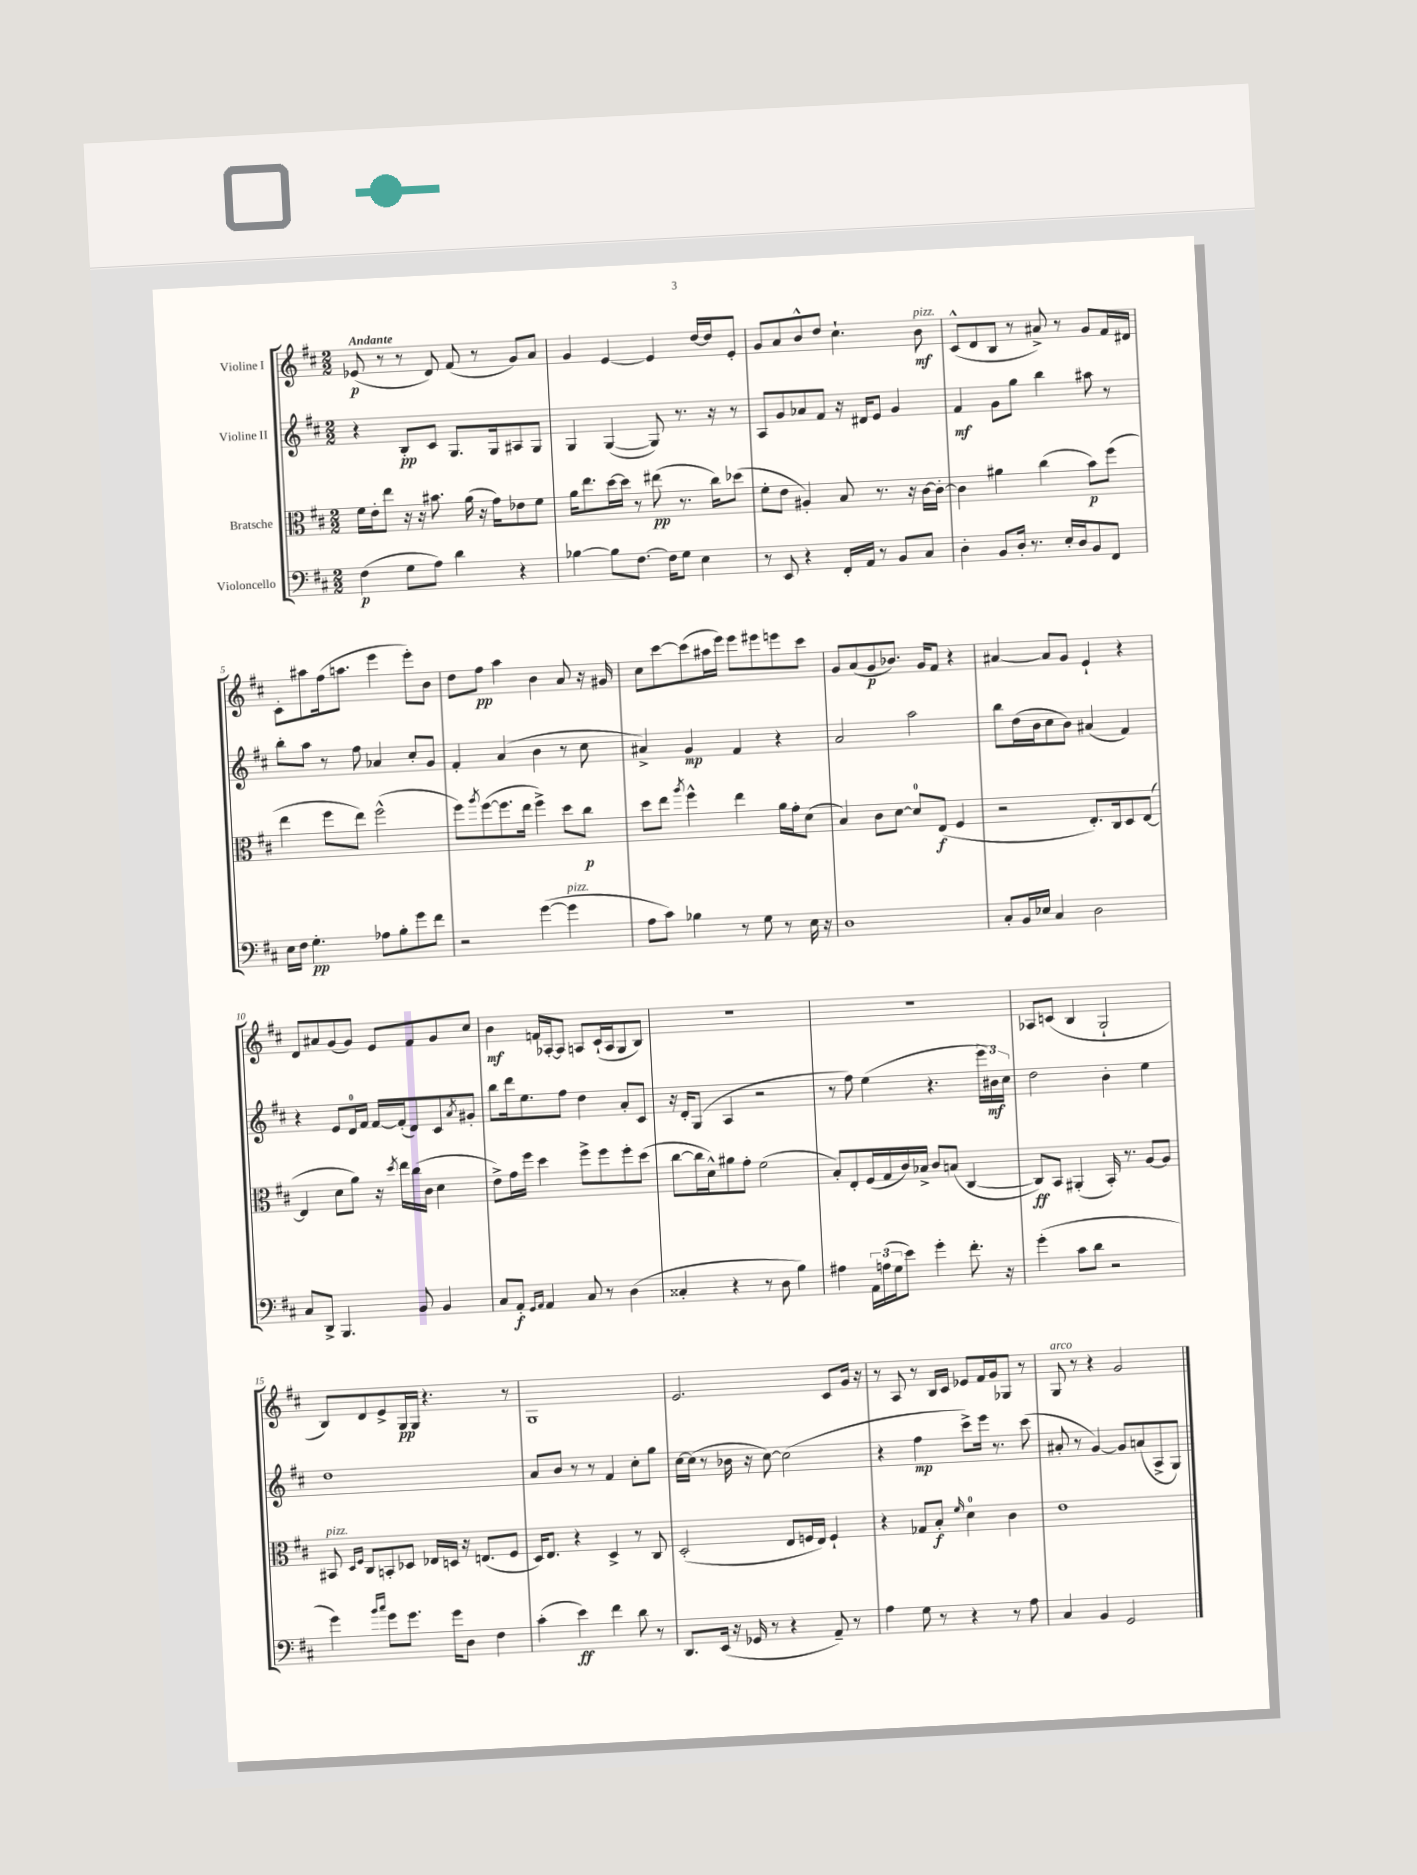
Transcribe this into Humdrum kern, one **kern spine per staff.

**kern	**dynam	**kern	**dynam	**kern	**dynam	**kern	**dynam
*part4	*part4	*part3	*part3	*part2	*part2	*part1	*part1
*staff4	*staff4	*staff3	*staff3	*staff2	*staff2	*staff1	*staff1
*I"Violoncello	*	*I"Bratsche	*	*I"Violine II	*	*I"Violine I	*
*clefF4	*	*clefC3	*	*clefG2	*	*clefG2	*
*k[f#c#]	*	*k[f#c#]	*	*k[f#c#]	*	*k[f#c#]	*
*M2/2	*	*M2/2	*	*M2/2	*	*M2/2	*
=1	=1	=1	=1	=1	=1	=1	=1
!	!	!	!	!	!	!LO:TX:a:B:t=Andante	!
(4F#\	p	16f#\LL	.	4r	.	(8e-X/	p
.	.	16e'\J	.	.	.	.	.
.	.	8ee\J	.	.	.	8r	.
8G\L	.	16r	.	8B'/L	pp	8r	.
.	.	16r	.	.	.	.	.
8A\J)	.	8.b#X\	.	8c#/J	.	8d/)	.
4d\	.	.	.	8.G/L	.	(8f#/	.
.	.	(16a\	.	.	.	.	.
.	.	16r	.	.	.	8r	.
.	.	16g\KL)	.	16G/k	.	.	.
4r	.	8e-X\	.	8A#X/	.	8g/L)	.
.	.	8f#\J	.	8G/J	.	8a/J	.
=2	=2	=2	=2	=2	=2	=2	=2
[4B-X\	.	16a\KL	.	4G/	.	4g/	.
.	.	8.ee\	.	.	.	.	.
8B-\L]	.	[16dd\L	.	([4G/	.	[4e/	.
.	.	16dd\JJ]	.	.	.	.	.
[8.F#\J	.	8r	.	.	.	.	.
.	.	(8ee#X\	pp	8G/])	.	4e/]	.
16F#\KL]	.	.	.	.	.	.	.
8G\J	.	8.r	.	8.r	.	.	.
4E\	.	.	.	.	.	[16dd/LL	.
.	.	16cc#\KL)	.	16r	.	16dd/J]	.
.	.	(8dd-X\J	.	8r	.	8e'/J	.
=3	=3	=3	=3	=3	=3	=3	=3
8r	.	8f#'\L	.	8A/L	.	8g/L	.
8EE/	.	8e\J	.	8g/	.	8a/	.
4r	.	4A#X'/)	.	8a-X/	.	8b^^/	.
.	.	.	.	8f#/J	.	8dd/J	.
16FF#'/LL	.	8B/	.	16r	.	4.cc#`\	.
16AA/JJ	.	.	.	16d#X/KL	.	.	.
8r	.	8.r	.	8e/J	.	.	.
8BB/L	.	.	.	4g/	.	.	.
.	.	16r	.	.	.	.	.
!	!	!	!	!	!	!LO:TX:a:i:t=pizz.	!
8C#/J	.	[16c#\LL	.	.	.	8b\	mf
.	.	16c#'\JJ_	.	.	.	.	.
=4	=4	=4	=4	=4	=4	=4	=4
4D'\	.	4c#\]	.	4f#/	mf	(8c#^^/L	.
.	.	.	.	.	.	8d/	.
8BB/L	.	4a#X\	.	8g\L	.	8B/J	.
16D'/Jk	.	.	.	8gg\J	.	8r	.
8.r	.	.	.	.	.	.	.
.	.	(4cc#\	.	4bb\	.	8a#X^/)	.
16E'/LL	.	.	.	.	.	8r	.
16D/J	.	.	.	.	.	.	.
8BB/	.	8b\L)	p	8aa#X\	.	8g/L	.
8FF#/J	.	(8ff#\J	.	8r	.	16f#/L	.
.	.	.	.	.	.	16d#X/JJ	.
!!LO:LB:g=z
=5	=5	=5	=5	=5	=5	=5	=5
16E\LL	.	4ee\	.	8bb'\L	.	8c#'\L	.
16F#\JJ	.	.	.	.	.	.	.
4.G'\	pp	.	.	8aa\J	.	8aa#X\	.
.	.	8ff#\L	.	8r	.	(16ff#\k	.
.	.	.	.	.	.	8.aan\J	.
.	.	8ee\J)	.	8ff#\	.	.	.
8A-X\L	.	(2ff#^^\	.	4a-X/	.	4eee\	.
8B'\	.	.	.	.	.	.	.
8g\	.	.	.	8cc#'/L	.	8eee'\L)	.
8f#\J	.	.	.	8g/J	.	8b\J	.
=6	=6	=6	=6	=6	=6	=6	=6
2r	.	8ff#\L)	.	4f#'/	.	8dd\L	.
.	.	8qaa/	.	.	.	.	.
.	.	([8ff#\	.	.	.	8ff#\J	pp
.	.	8.ff#\]	.	(4a/	.	4aa\	.
.	.	16ee\Jk	.	.	.	.	.
([4g\	.	4ff#^\)	.	4b\	.	4b\	.
!LO:TX:a:i:t=pizz.	!	!	!	!	!	!	!
4g\]	.	8dd\L	.	8r	.	8a/	.
.	.	8cc#\J	p	8cc#\	.	16r	.
.	.	.	.	.	.	16g#X/	.
=7	=7	=7	=7	=7	=7	=7	=7
8A\L	.	8dd\L	.	4a#X^/)	.	8cc#\L	.
8c#\J)	.	8ee\J	.	.	.	[8ccc#\	.
.	.	8qaa/	.	.	.	.	.
4B-X\	.	4ff#^^\	.	4g/	mp	(8ccc#\]	.
.	.	.	.	.	.	16aa#X\L	.
.	.	.	.	.	.	16eee\JJ)	.
8r	.	4ee\	.	4f#/	.	8eee\L	.
8G\	.	.	.	.	.	8eee#X\	.
8r	.	16a\LL	.	4r	.	8eeen\	.
.	.	16g'\J	.	.	.	.	.
16E\	.	(8d\J	.	.	.	8ccc#\J	.
16r	.	.	.	.	.	.	.
=8	=8	=8	=8	=8	=8	=8	=8
1D	.	4B/)	.	2a/	.	8g/L	.
.	.	.	.	.	.	(8a/	.
.	.	8c#\L	.	.	.	8g/	p
.	.	[8d\J	.	.	.	8.b-X/J)	.
.	.	8d/L]	.	2aa\	.	.	.
.	.	.	.	.	.	16g/KL	.
.	.	(8E/J	f	.	.	8f#/J	.
.	.	4F#/	.	.	.	4r	.
=9	=9	=9	=9	=9	=9	=9	=9
8C#'/L	.	2r	.	8bb\L	.	[4a#X/	.
16BB/L	.	.	.	(16dd\L	.	.	.
16E-X/JJ	.	.	.	16b\J	.	.	.
4C#/	.	.	.	8cc#\	.	8a#/L]	.
.	.	.	.	8b\J)	.	8g/J	.
2D\	.	8.E'/L)	.	(4a#X/	.	4e`/	.
.	.	16C#/k	.	.	.	.	.
.	.	8D/	.	4f#/)	.	4r	.
.	.	([8E/J	.	.	.	.	.
!!LO:LB:g=z
=10	=10	=10	=10	=10	=10	=10	=10
8C#/L	.	4E/]	.	4r	.	8d/L	.
8DD^/J	.	.	.	.	.	8a#X/	.
4.BBB/	.	8d\L	.	8e/L	.	(8g/	.
.	.	8a\J)	.	16d/L	.	8g/J)	.
.	.	.	.	16f#/JJ	.	.	.
.	.	16r	.	[16f#/LL	.	8e/L	.
.	.	8qdd/	.	.	.	.	.
.	.	16ee\LL	.	(16f#'/J]	.	.	.
8BB/	.	(16cc#\	.	8d/)	.	8f#/	.
.	.	16c#\JJ	.	.	.	.	.
4BB/	.	4d\	.	8c#/	.	8g/	.
.	.	.	.	8qa/	.	.	.
.	.	.	.	8g#X'/J	.	8cc#/J	.
=11	=11	=11	=11	=11	=11	=11	=11
8C#/L	.	8e^\L)	.	8bb\L	.	4b\	mf
8AA'/J	f	16g\L	.	16ddd\k	.	.	.
.	.	16ff#\JJ	.	8.ee\	.	.	.
16qqGG/LL	.	.	.	.	.	.	.
16qqAA/JJ	.	.	.	.	.	.	.
4AA/	.	4dd\	.	.	.	16fn/LL	.
.	.	.	.	.	.	[16A-X'/J	.
.	.	.	.	8ff#\J	.	8A-/J]	.
8C#/	.	8ff#^\L	.	4dd\	.	8An/L	.
8r	.	8ff#\	.	.	.	(16c#`/L	.
.	.	.	.	.	.	16A/J	.
(4D\	.	8ff#'\	.	8a'/L	.	8G/	.
.	.	(8dd\J	.	8c#/J	.	8B/J)	.
=12	=12	=12	=12	=12	=12	=12	=12
4C##X'/	.	[8cc#\L	.	16r	.	1r	.
.	.	.	.	16d'/KL	.	.	.
.	.	16cc#\L]	.	(8G/J	.	.	.
.	.	16d^^\J)	.	.	.	.	.
4r	.	8a#X\	.	4A/	.	.	.
.	.	8g'\J	.	.	.	.	.
8r	.	(2f#\	.	2r	.	.	.
8D\	.	.	.	.	.	.	.
4B\)	.	.	.	.	.	.	.
=13	=13	=13	=13	=13	=13	=13	=13
4A#X\	.	8B'/L)	.	8r	.	1r	.
.	.	8E'/	.	8ff#\)	.	.	.
24AA\LL	.	(16F#/L	.	(4ee\	.	.	.
(24An\	.	.	.	.	.	.	.
.	.	16G/	.	.	.	.	.
24G\J	.	.	.	.	.	.	.
8e\J)	.	16c#/)	.	.	.	.	.
.	.	16B-X^/JJ	.	.	.	.	.
4g'\	.	8c#/L	.	4.r	.	.	.
.	.	(8Bn/J	.	.	.	.	.
8.f#'\	.	[4C#/	.	.	.	.	.
.	.	.	.	24eee\LL	.	.	.
.	.	.	.	24b#X\)	mf	.	.
16r	.	.	.	.	.	.	.
.	.	.	.	24cc#\JJ	.	.	.
=14	=14	=14	=14	=14	=14	=14	=14
(4g'\	.	8C#/L])	ff	2dd\	.	8A-X/L	.
.	.	8BB/J	.	.	.	(8cn/J	.
8c#\L	.	(4AA#X'/	.	.	.	4B/	.
8d\J	.	.	.	.	.	.	.
2r	.	16BB'/)	.	4b'\	.	2G`/	.
.	.	8.r	.	.	.	.	.
.	.	[8A/L	.	4ee\	.	.	.
.	.	8A/J]	.	.	.	.	.
!!LO:LB:g=z
=15	=15	=15	=15	=15	=15	=15	=15
!	!	!LO:TX:a:i:t=pizz.	!	!	!	!	!
4g\)	.	8BB#X/	.	1dd	.	8B/L)	.
.	.	16qqD/LL	.	.	.	.	.
.	.	16qqF#/JJ	.	.	.	.	.
.	.	8C#/L	.	.	.	8d/	.
16qqb/LL	.	.	.	.	.	.	.
16qqcc#/JJ	.	.	.	.	.	.	.
8g\L	.	8BBn'/	.	.	.	8e^/	.
8.g\J	.	8D-X/J	.	.	.	16G/L	pp
.	.	.	.	.	.	16G/JJ	.
.	.	16E-X/LL	.	.	.	4.r	.
16g\KL	.	16Dn/JJ	.	.	.	.	.
8D\J	.	16r	.	.	.	.	.
.	.	(8.En/L	.	.	.	.	.
4F#\	.	.	.	.	.	.	.
.	.	8F#/J	.	.	.	8r	.
=16	=16	=16	=16	=16	=16	=16	=16
(4c#'\	.	16D/KL)	.	8a/L	.	1G	.
.	.	8.E/J	.	.	.	.	.
.	.	.	.	8b/J	.	.	.
4e\)	ff	4r	.	8r	.	.	.
.	.	.	.	8r	.	.	.
4f#\	.	4D^/	.	4f#/	.	.	.
8d\	.	8r	.	8cc#'\L	.	.	.
8r	.	8C#/	.	8gg\J	.	.	.
=17	=17	=17	=17	=17	=17	=17	=17
8.DD/L	.	(2D'/	.	[16cc#\LL	.	2.e/	.
.	.	.	.	(16cc#\JJ]	.	.	.
.	.	.	.	8r	.	.	.
(16EE/Jk	.	.	.	.	.	.	.
16r	.	.	.	16b-X\	.	.	.
16GG-X/	.	.	.	16r	.	.	.
8r	.	.	.	[8cc#\)	.	.	.
4r	.	8E/L	.	(2cc#\]	.	.	.
.	.	16Fn/L	.	.	.	.	.
.	.	16E/JJ)	.	.	.	.	.
8AA~/)	.	4F`/	.	.	.	8c#/L	.
8r	.	.	.	.	.	16g/Jk	.
.	.	.	.	.	.	16r	.
=18	=18	=18	=18	=18	=18	=18	=18
4A\	.	4r	.	4r	.	8r	.
.	.	.	.	.	.	8A/	.
8G\	.	8G-X/L	.	4ff#\	mp	8r	.
8r	.	8B'/J	f	.	.	16B/LL	.
.	.	.	.	.	.	16c#/JJ	.
.	.	16qqf#/	.	.	.	.	.
4r	.	4d\	.	8ccc#^\L)	.	8e-X/L	.
.	.	.	.	16eee\Jk	.	16f#/L	.
.	.	.	.	8.r	.	16g/J	.
8r	.	4c#\	.	.	.	8G-X/J	.
8A\	.	.	.	(8ccc#\	.	8r	.
=19	=19	=19	=19	=19	=19	=19	=19
!	!	!	!	!	!	!LO:TX:a:i:t=arco	!
4C#/	.	1e	.	8a#X'/	.	8G/	.
.	.	.	.	8r	.	8r	.
4BB/	.	.	.	[4g/)	.	4r	.
2GG/	.	.	.	8g/L]	.	2g/	.
.	.	.	.	(8an/	.	.	.
.	.	.	.	8A^/	.	.	.
.	.	.	.	8G/J)	.	.	.
==	==	==	==	==	==	==	==
*-	*-	*-	*-	*-	*-	*-	*-
